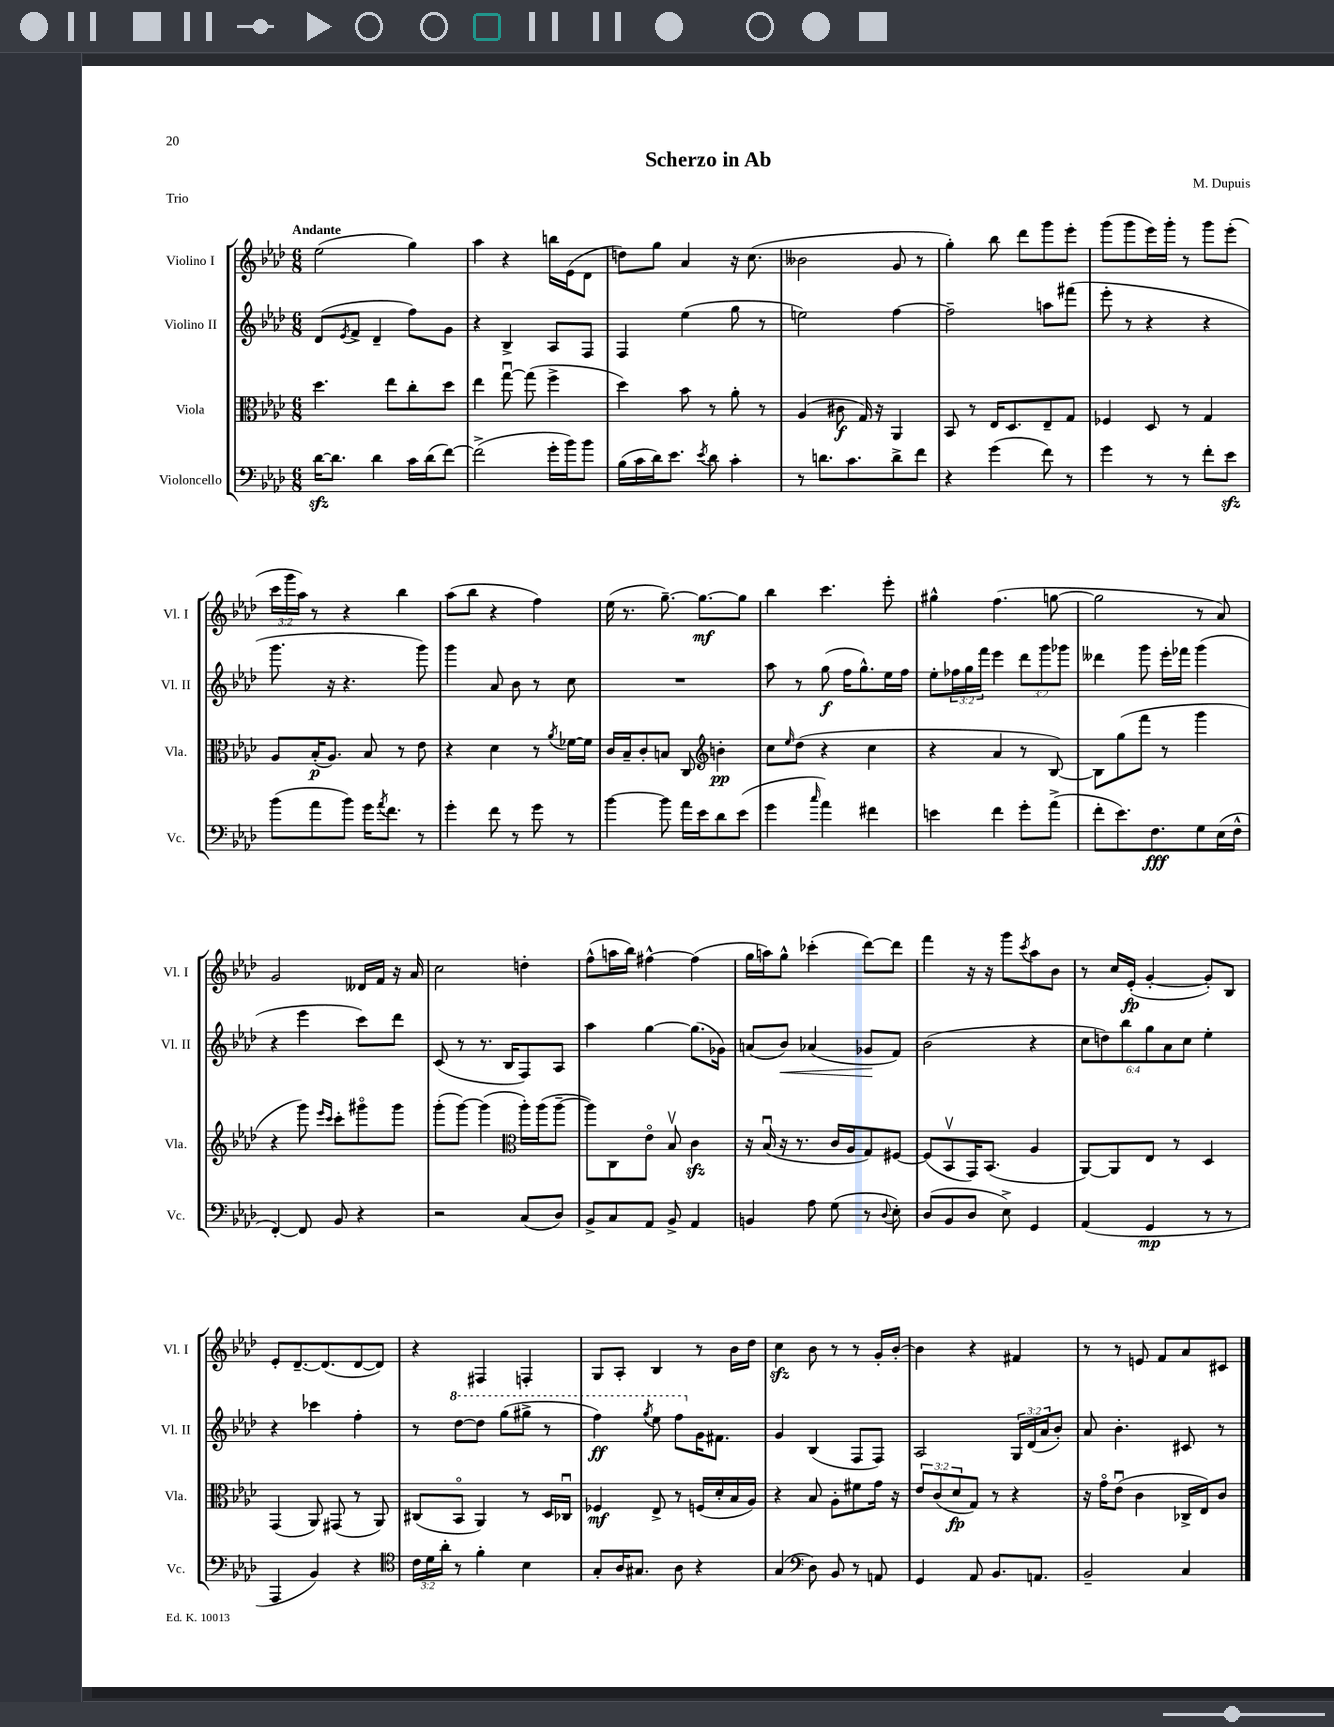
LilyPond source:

\header { title = "Scherzo in Ab" composer = "M. Dupuis" piece = "Trio" }
<<
\new StaffGroup <<
\new Staff = "s0" \with { instrumentName = "Violino I" shortInstrumentName = "Vl. I" } {
    \clef treble \key aes \major \numericTimeSignature \time 6/8 \override Staff.TupletNumber.text = #tuplet-number::calc-fraction-text \tempo "Andante"
    ees''2( g''4) |
    aes''4 r4 b''16 ees'16( des'8 |
    d''8) g''8 aes'4 r16 c''8.( |
    beses'2 g'8 r8 |
    g''4-.) bes''8 des'''8 g'''8 ees'''8-. |
    g'''8( g'''8 ees'''16) g'''16-. r8 g'''8 ees'''8-.( |
    \tuplet 3/2 { c'''16 g'''16 aes''16) } r8 r4 bes''4 |
    aes''8( bes''8 r4 f''4) |
    ees''16( r8. g''8.~--) g''8.~\mf g''8 |
    bes''4 c'''4. ees'''8-. |
    gis''4-^ f''4.( g''8~ |
    g''2 r8 aes'8) |
    g'2 deses'16 f'16 r16 aes'16 |
    c''2 d''4-. |
    f''8-^( a''16 bes''16) fis''4~-^ fis''4( |
    g''16 a''16) g''8-^ ces'''4-.( des'''8~) des'''8 |
    f'''4 r16 r16 g'''8 \acciaccatura { c'''8 } aes''8 bes'8 |
    r8 c''16 ees'16-.\fp( g'4~-. g'8-.) bes8 |
    ees'8-. des'8.~-- des'8.( des'8~ des'8) |
    r4 fis4 f4-. |
    g8 aes8-. bes4 r8 bes'16 des''16 |
    c''4\sfz bes'8 r8 r8 g'16-. bes'16~-. |
    bes'4 r4 fis'4 |
    r8 r8 e'8 f'8 aes'8 cis'8 \bar "|." |
}
\new Staff = "s1" \with { instrumentName = "Violino II" shortInstrumentName = "Vl. II" } {
    \clef treble \key aes \major \numericTimeSignature \time 6/8 \override Staff.TupletNumber.text = #tuplet-number::calc-fraction-text
    des'8( \acciaccatura { ees'8 } f'8-> des'4-- f''8) g'8 |
    r4 bes4-> aes8 f8 |
    f4 ees''4( g''8 r8 |
    e''2) f''4~ |
    f''2-- a''8 fis'''8( |
    ees'''8-. r8 r4 r4 |
    g'''8. r16 r4. g'''8) |
    g'''4 aes'8 bes'8 r8 c''8 |
    R2. |
    aes''8 r8 g''8\f( f''16 g''8.-^) ees''16 f''16 |
    ees''8-. \tuplet 3/2 { fes''16 g''16 f'''16 } ees'''4 \tuplet 3/2 { des'''8 g'''8 ges'''8 } |
    deses'''4 g'''8 ees'''16-. fes'''16 g'''4( |
    r4 ees'''4 c'''8) des'''8 |
    c'8( r8 r8. bes16 f8) aes8 |
    aes''4 g''4~ g''8.( ges'16) |
    a'8( bes'8\<) aes'4( ges'8\! f'8) |
    bes'2( r4 |
    \tuplet 6/4 { c''8 d''8) bes''8 g''8 aes'8 c''8 } ees''4-. |
    r4 ces'''4 f''4-. |
    r8 \ottava #1 des'''8~ des'''8 g'''8( gis'''8-> r8 |
    f'''4\ff) \acciaccatura { g'''8 } ees'''8 f'''8 \ottava #0 g'16 fis'8. |
    g'4 bes4( f8 f8) |
    aes2 \tuplet 3/2 { g16 des'16( aes'16 } bes'8-.) |
    aes'8 bes'4.-. cis'8 r8 \bar "|." |
}
\new Staff = "s2" \with { instrumentName = "Viola" shortInstrumentName = "Vla." } {
    \clef alto \key aes \major \numericTimeSignature \time 6/8 \override Staff.TupletNumber.text = #tuplet-number::calc-fraction-text
    des''4. ees''8 c''8-. des''8 |
    ees''4 g''8~\downbow g''8( f''4-> |
    des''4) bes'8 r8 aes'8-. r8 |
    aes4( cis'8\f g16) r16 aes,4 |
    bes,8 r8 ees16 des8. ees8-- g8 |
    fes4 des8 r8 g4 |
    aes8 bes16-.\p( aes8.) bes8 r8 ees'8 |
    r4 des'4 r8 \acciaccatura { aes'8 } fes'16~ fes'16 |
    c'16 bes16-- c'8-. b8 c8 \clef treble b'4-.\pp |
    c''8 \grace { ees''16 } des''8( r4 c''4 |
    r4 aes'4 r8 bes8~) |
    bes8 g''8( f'''8 r8 g'''4 |
    r4 g'''8) \grace { ees'''16 c'''16 } c'''8-. gis'''8\flageolet gis'''8 |
    g'''8-.( g'''8~) g'''4( \clef alto aes''16-.) aes''16( aes''8~-- |
    aes''8) c8 ees'8\flageolet bes8\upbow c'4\sfz |
    r16 bes16\downbow( r16 r8. c'16 aes16 g8) fis8~ |
    fis8( bes,8\upbow g,16) bes,8.( aes4 |
    aes,8~) aes,8 ees8 r8 des4 |
    g,4( aes,8) gis,8( r8 aes,8) |
    cis8( bes,8\flageolet aes,4) r8 des16 ces16\downbow |
    fes4\mf ees8-> r8 f16( des'16-. bes16 aes16) |
    r4 bes8 aes8-. fis'8 g'16 r16 |
    \tuplet 3/2 { ees'8 c'8( des'8\fp } g8) r8 r4 |
    r16 g'16\flageolet ees'8\downbow( c'4 ces16-> ees16) c'8 \bar "|." |
}
\new Staff = "s3" \with { instrumentName = "Violoncello" shortInstrumentName = "Vc." } {
    \clef bass \key aes \major \numericTimeSignature \time 6/8 \override Staff.TupletNumber.text = #tuplet-number::calc-fraction-text
    des'16~\sfz des'8. des'4 c'16 des'16( f'8~) |
    f'2->( g'16-. bes'16) bes'8 |
    bes16( c'16 des'16) ees'8. \acciaccatura { ees'8 } des'8 c'4-. |
    r8 d'8. c'8. d'8-> f'8 |
    r4 g'4( f'8) r8 |
    g'4 r8 r8 f'8-. ees'8\sfz |
    bes'8( aes'8 bes'8) g'16 \acciaccatura { aes'8 } f'8. r8 |
    g'4-. f'8 r8 g'8 r8 |
    bes'4~ bes'8 aes'16 ees'16 des'8 ees'8( |
    g'4 \grace { c''16 } aes'4) fis'4 |
    e'4 f'4 g'8-. aes'8->( |
    f'8-. ees'8.) f8.\fff g8 ees16( f16-^ |
    f,4~-.) f,8 bes,8 r4 |
    r2 c8( des8) |
    bes,8-> c8 aes,8 bes,8-> aes,4 |
    b,4 aes8 g8( r8 \appoggiatura { des8 } ees8-.) |
    des8( bes,8 des8 ees8->) g,4 |
    aes,4( g,4\mp r8 r8 |
    aes,,4 bes,4) r4 |
    \clef tenor \tuplet 3/2 { c'16 des'16 aes'16-. } r8 f'4-. bes4 |
    g8-. aes16 gis8. aes8 r4 |
    g4( \clef bass des8) bes,8 r8 a,8 |
    g,4 aes,8 bes,8. a,8. |
    bes,2-- c4 \bar "|." |
}
>>
>>
\layout { \context { \Score \remove "Bar_number_engraver" } }
